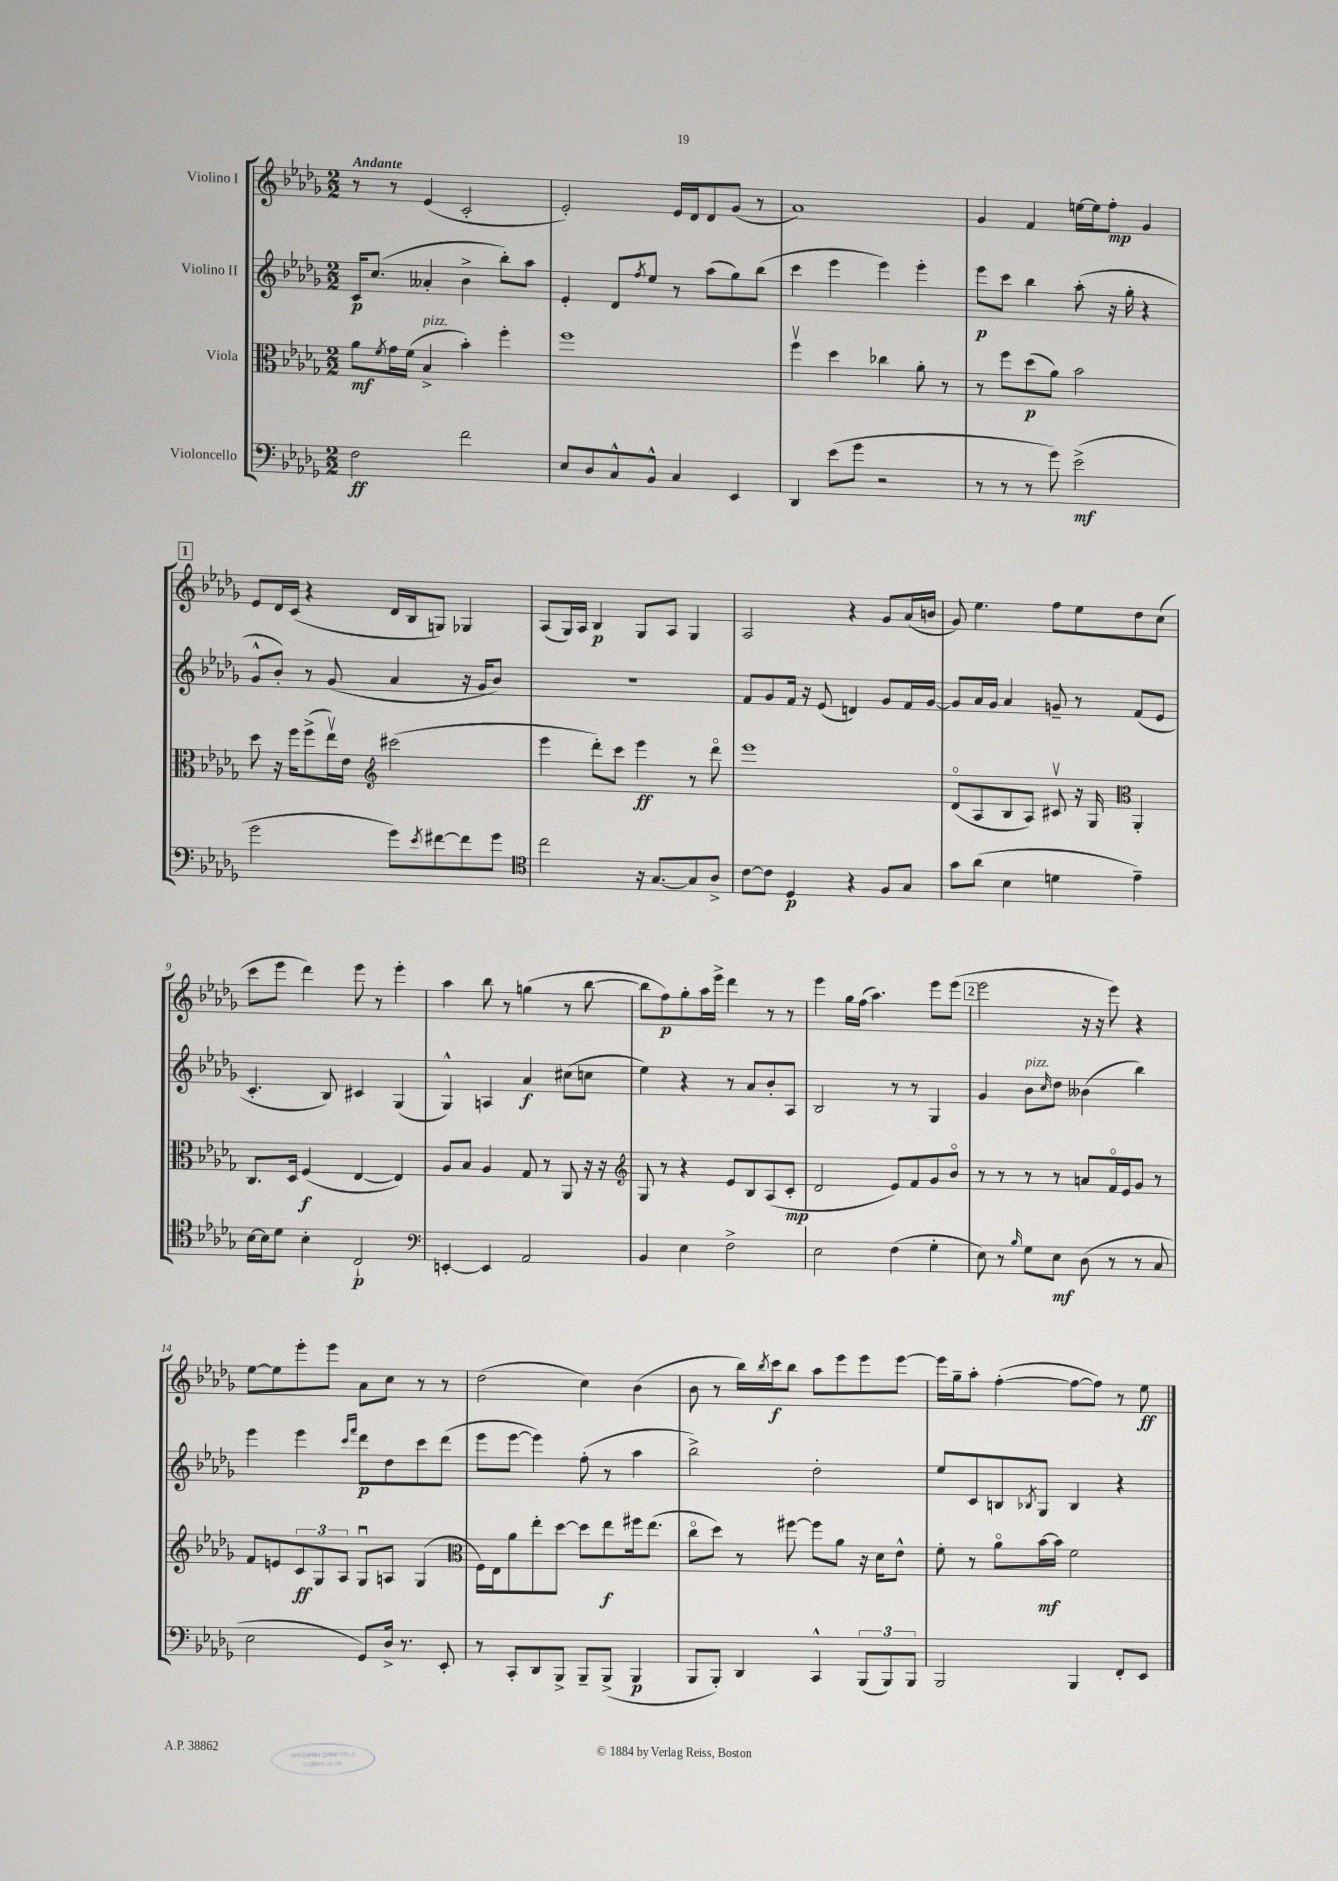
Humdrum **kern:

**kern	**kern	**kern	**kern
*staff4	*staff3	*staff2	*staff1
*clefF4	*clefC3	*clefG2	*clefG2
*k[b-e-a-d-g-]	*k[b-e-a-d-g-]	*k[b-e-a-d-g-]	*k[b-e-a-d-g-]
*M2/2	*M2/2	*M2/2	*M2/2
2F	8a-	16c	8r
.	.	(8.cc	.
.	8qf	.	.
.	16g-	.	8r
.	(16f	.	.
.	4B-^	4a--'	(4e-
2f	4b-')	4b-^	2c'
.	4ff'	8bb-')	.
.	.	8aa-	.
=	=	=	=
8E-	1ff	4e-'	2e-')
8D-	.	.	.
8C^^	.	8d-	.
.	.	8qff	.
8BB-^^	.	8ee-	.
4C	.	8r	16e-
.	.	.	16d-
.	.	(8aa-	8d-
4EE-	.	8gg-)	(8g-
.	.	(8bb-	8r
=	=	=	=
4DD-	4ffv	4ccc	1a-)
(8e-	4dd-	4eee-	.
8g-	.	.	.
2r	4cc-	4eee-)	.
.	8a-'	4eee-'	.
.	8r	.	.
=	=	=	=
8r	8r	8eee-	4g-
8r	8ff	8ccc	.
8r	(8dd-	4bb-	4f
8g-)	8a-)	.	.
(2e-^	2b-	(8aa-'	[16ee
.	.	.	16ee]
.	.	16r	8ff'
.	.	16gg-'	.
.	.	4r	4g-
=	=	=	=
2g-	8dd-	8g-^^	8e-
.	16r	8b-')	16d-
.	16ff	.	(16c
.	(8ff^	8r	4r
.	16ee-v)	(8g-	.
.	16e-	.	.
*	*clefG2	*	*
8g-)	(2ccc#	4a-	16d-
.	.	.	16B-
8qe-	.	.	.
[8f#	.	.	8G)
8f#]	.	16r	4G-
.	.	16g-	.
8g-	.	8b-)	.
=	=	=	=
*clefC4	*	*	*
2cc	4eee-	1r	(8A-
.	.	.	16G-)
.	.	.	16A-
.	8ddd-')	.	4B-
.	8ccc	.	.
16r	4eee-	.	8G-
[8.G-	.	.	.
.	.	.	8A-
8G-]	8r	.	4G-
8A-^	8ddd-o	.	.
=	=	=	=
[8c	1eee-	8f	2A-
8c]	.	8g-	.
4D-	.	16f	.
.	.	16r	.
.	.	(8e-	.
4r	.	4d)	4r
8F	.	8g-	8g-
8G-	.	16f	(16a-
.	.	[16g-	16b
=	=	=	=
8g-	(8d-o	8g-]	8g-)
(8a-	8A-	16a-	4.ee-
.	.	16g-	.
4B-	8B-	4a-	.
.	8A-)	.	.
4d	8c#v	8g~	8ff
.	16r	8r	8ee-
.	16G-	.	.
*	*clefC3	*	*
4e-~)	4AA-'	(8f	8dd-
.	.	8e-	(8cc
=	=	=	=
[16B-	8.C	4.c'	8ccc
16B-]	.	.	.
8d-	.	.	8eee-
.	16D-	.	.
4B-'	(4F	.	4ddd-)
.	.	8B-)	.
2C`	[4E-	4c#	8eee-
.	.	.	8r
.	4E-])	(4G-	4eee-'
=	=	=	=
*clefF4	*	*	*
[4EE'	8A-	4G-^^)	4aa-
.	8B-	.	.
4EE]	4A-	4A	8bb-
.	.	.	8r
2AA-	8G-	4a-	(4gg
.	8r	.	.
.	8AA-	(8cc#	8r
.	16r	8cc	[8bb-
.	16r	.	.
=	=	=	=
*	*clefG2	*	*
4BB-	8G-	4ee-)	8bb-]
.	8r	.	8ff)
4E-	4r	4r	8gg-'
.	.	.	16aa-
.	.	.	16eee-^
2F^	8e-	8r	4ddd-
.	8B-	8a-	.
.	(8A-	8b-'	8r
.	8c'	8A-	8r
=	=	=	=
2E-	2d-	2B-	4eee-
.	.	.	16gg-
.	.	.	(16ff
.	.	.	4.aa-)
(4F	8e-)	8r	.
.	8f	8r	.
4G-'	8g-	4G-	8eee-
.	8b-o	.	(8eee-
=	=	=	=
8E-)	8r	4g-	2eee-
8r	8r	.	.
16qqB-	.	.	.
8G-	8r	8b-	.
.	.	16qqcc	.
8E-	8r	8dd-	.
(8D-	8a	(4b--	16r
.	.	.	16r
8r	16fo	.	8eee-)
.	16e-	.	.
8r	8g-	4bb-)	4r
8C	8r	.	.
=	=	=	=
2E-	8f	4eee-	[8ee-
.	8e	.	8ee-]
.	12c	4eee-	8eee-'
.	12G-	.	.
.	.	.	8eee-
.	12A-	.	.
.	.	16qqccc	.
.	.	16qqfff	.
8GG-)	8G-u	8ddd-	8a-
16D-^	8A	8dd-	8cc
8.r	.	.	.
.	(4G-	8ccc	8r
8EE-'	.	(8ddd-	8r
=	=	=	=
*	*clefC3	*	*
8r	16F)	8eee-	(2dd-
.	16E-	.	.
8CC'	8a-	[8eee-	.
8DD-	8ee-'	4eee-])	.
8BBB-^	[8dd-	.	.
8BBB-~	8dd-]	(8ff'	4cc)
(8BBB-^	8ee-	8r	.
4BBB-	16ff#	4aa-	(4b-
.	(8.ee-	.	.
=	=	=	=
8BBB-	8cco	2bb-^)	8b-
8BBB-')	8dd-)	.	8r
4DD-	8r	.	16bb-)
.	.	.	8qbb-
.	.	.	16ccc
.	[8ff#	.	8bb-
4CC^^	8ff#]	2dd-'	8aa-
.	8a-	.	8eee-
(12BBB-	16r	.	8eee-
.	16d-	.	.
12BBB-)	.	.	.
.	8e-^^	.	[8eee-
12BBB-	.	.	.
=	=	=	=
2BBB-	8f'	8ee-	16eee-]
.	.	.	16gg-~
.	8r	8c	8aa-'
.	8a-o	8B	([4ff'
.	.	8qB-	.
.	[16b-	8G-	.
.	16b-]	.	.
4BBB-	2f	4B-	8ff_
.	.	.	8ff])
8FF'	.	4r	8r
8EE-	.	.	8ee-
==	==	==	==
*-	*-	*-	*-
